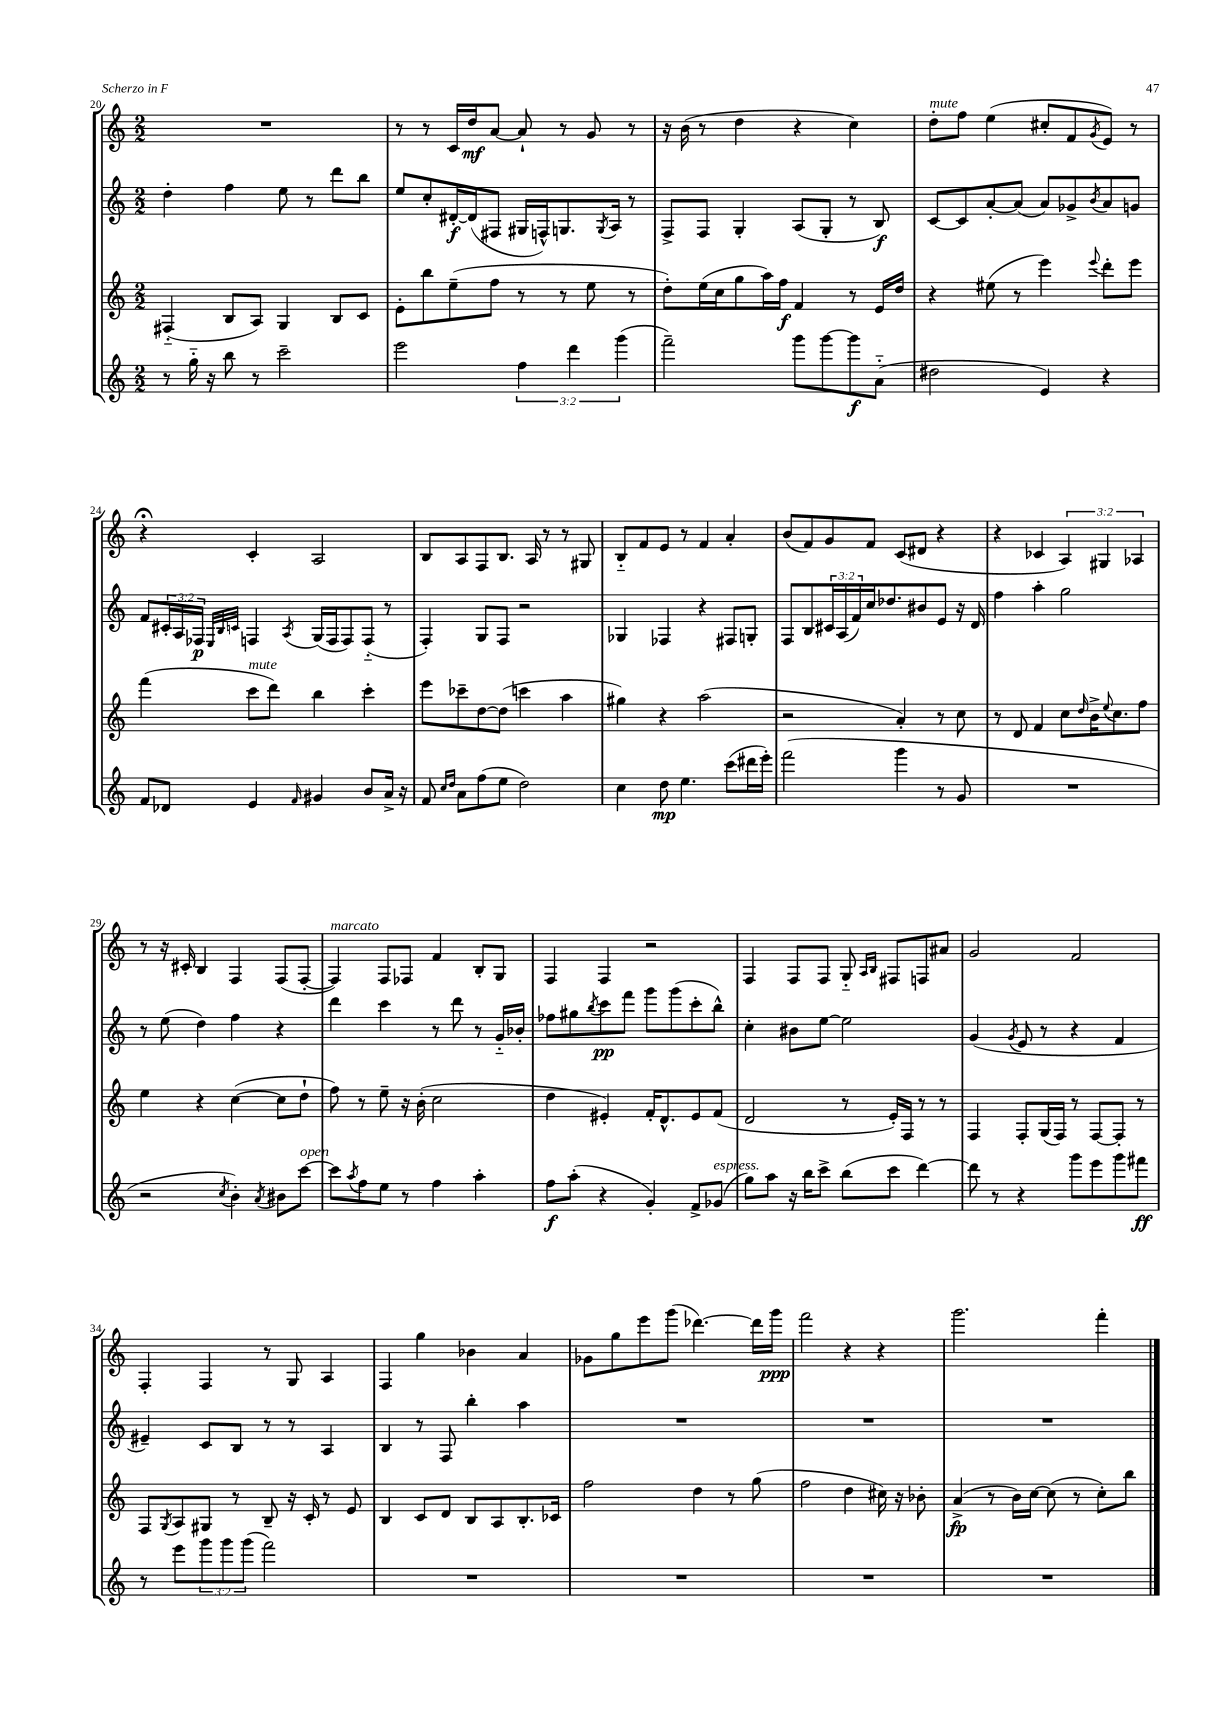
<<
\new StaffGroup <<
\new Staff = "s0" {
    \clef treble \key c \major \numericTimeSignature \time 2/2 \override Staff.TupletNumber.text = #tuplet-number::calc-fraction-text
    R1 |
    r8 r8 c'16 d''16\mf a'8~ a'8-! r8 g'8 r8 |
    r16 b'16( r8 d''4 r4 c''4) |
    d''8-.^\markup { \italic "mute" } f''8 e''4( cis''8-. f'8 \acciaccatura { g'8 } e'8) r8 |
    r4\fermata c'4-. a2 |
    b8 a8 f8 b8. a16 r8 r8 gis8 |
    b8-_ f'8 e'8 r8 f'4 a'4-. |
    b'8( f'8) g'8 f'8 c'8( dis'8 r4 |
    r4 ces'4 \tuplet 3/2 { a4) gis4 aes4 } |
    r8 r16 cis'16-. b4 f4 f8( f8~-. |
    f4^\markup { \italic "marcato" }) f8 fes8 f'4 b8-. g8 |
    f4 f4 r2 |
    f4 f8 f8 g8-_ \grace { a16 b16 } fis8 f8 ais'8 |
    g'2 f'2 |
    f4-. f4 r8 g8 a4 |
    f4 g''4 bes'4 a'4 |
    ges'8 g''8 e'''8 g'''8( des'''4.~) des'''16 g'''16\ppp |
    f'''2 r4 r4 |
    g'''2. f'''4-. \bar "|." |
}
\new Staff = "s1" {
    \clef treble \key c \major \numericTimeSignature \time 2/2 \override Staff.TupletNumber.text = #tuplet-number::calc-fraction-text
    d''4-. f''4 e''8 r8 d'''8 b''8 |
    e''8 c''8-. dis'16~-.\f dis'16( fis8 gis16 f16-^) g8. \acciaccatura { g8 } a16 r8 |
    f8-> f8 g4-. a8( g8-. r8 b8\f) |
    c'8~ c'8 a'8~-. a'8( a'8) ges'8-> \acciaccatura { b'8 } a'8 g'8 |
    f'8 \tuplet 3/2 { cis'16-. a16 fes16\p } \grace { e32 b32 c'32 } f4 \acciaccatura { a8 } g16( f16 f8) f8-_( r8 |
    f4-.) g8 f8 r2 |
    ges4 fes4 r4 fis8 g8-. |
    f8 b8 \tuplet 3/2 { cis'16 a16( f'16) } c''16 des''8. bis'8 e'8 r16 d'16 |
    f''4 a''4-. g''2 |
    r8 e''8( d''4) f''4 r4 |
    d'''4 c'''4 r8 d'''8 r8 g'16-_ bes'16-. |
    fes''8 gis''8 \acciaccatura { b''8 } c'''8\pp f'''8 g'''8 g'''8( c'''8-. b''8-^) |
    c''4-. bis'8 e''8~ e''2 |
    g'4( \acciaccatura { g'8 } e'8 r8 r4 f'4 |
    eis'4--) c'8 b8 r8 r8 a4 |
    b4 r8 f8 b''4-. a''4 |
    R1 |
    R1 |
    R1 \bar "|." |
}
\new Staff = "s2" {
    \clef treble \key c \major \numericTimeSignature \time 2/2
    fis4-_( b8 a8) g4 b8 c'8 |
    e'8-. b''8 e''8--( f''8 r8 r8 e''8 r8 |
    d''8-.) e''16( c''16 g''8 a''16) f''16\f f'4 r8 e'16 d''16 |
    r4 eis''8( r8 e'''4) \appoggiatura { e'''8 } d'''8-. e'''8 |
    f'''4( c'''8^\markup { \italic "mute" } d'''8) b''4 c'''4-. |
    e'''8 ces'''8-- d''8~ d''8( c'''4 a''4 |
    gis''4) r4 a''2( |
    r2 a'4-.) r8 c''8 |
    r8 d'8 f'4 c''8 \grace { d''16 } b'16-> \appoggiatura { e''8 } c''8. f''8 |
    e''4 r4 c''4~( c''8 d''8-! |
    f''8) r8 e''8-- r16 b'16-.( c''2 |
    d''4 eis'4-.) f'16-. d'8.-^ eis'8 f'8( |
    d'2 r8 e'16-.) f16 r8 r8 |
    f4 f8-. g16( f16) r8 f8~ f8-. r8 |
    f8 \acciaccatura { g8 } a8 gis8 r8 b8-- r16 c'16-. r8 e'8 |
    b4 c'8 d'8 b8 a8 b8.-. ces'16 |
    f''2 d''4 r8 g''8( |
    f''2 d''4 cis''16) r16 bes'8-. |
    a'4->\fp( r8 b'16) c''16~ c''8( r8 c''8-.) b''8 \bar "|." |
}
\new Staff = "s3" {
    \clef treble \key c \major \numericTimeSignature \time 2/2 \override Staff.TupletNumber.text = #tuplet-number::calc-fraction-text
    r8 g''16-_ r16 b''8 r8 c'''2-- |
    e'''2 \tuplet 3/2 { f''4 d'''4 g'''4( } |
    f'''2--) g'''8 g'''8~ g'''8\f a'8-_( |
    dis''2 e'4) r4 |
    f'8 des'8 e'4 \grace { f'16 } gis'4 b'8 a'16-> r16 |
    f'8 \grace { c''16 d''16 } a'8 f''8( e''8 d''2) |
    c''4 d''8\mp e''4. c'''8( dis'''16 e'''16-.) |
    f'''2( g'''4 r8 g'8 |
    R1 |
    r2 \acciaccatura { c''8 } b'4-.) \acciaccatura { a'8 } bis'8 c'''8~^\markup { \italic "open" } |
    c'''8 \acciaccatura { a''8 } f''8 e''8 r8 f''4 a''4-. |
    f''8\f a''8-.( r4 g'4-.) f'8-> ges'8^\markup { \italic "espress." }( |
    g''8) a''8 r16 b''16 c'''8-> b''8( c'''8 d'''4~) |
    d'''8 r8 r4 g'''8 e'''8 g'''8 fis'''8\ff |
    r8 e'''8 \tuplet 3/2 { g'''8 g'''8 g'''8( } f'''2) |
    R1 |
    R1 |
    R1 |
    R1 \bar "|." |
}
>>
>>
\layout { \context { \Score currentBarNumber = #20 } }
